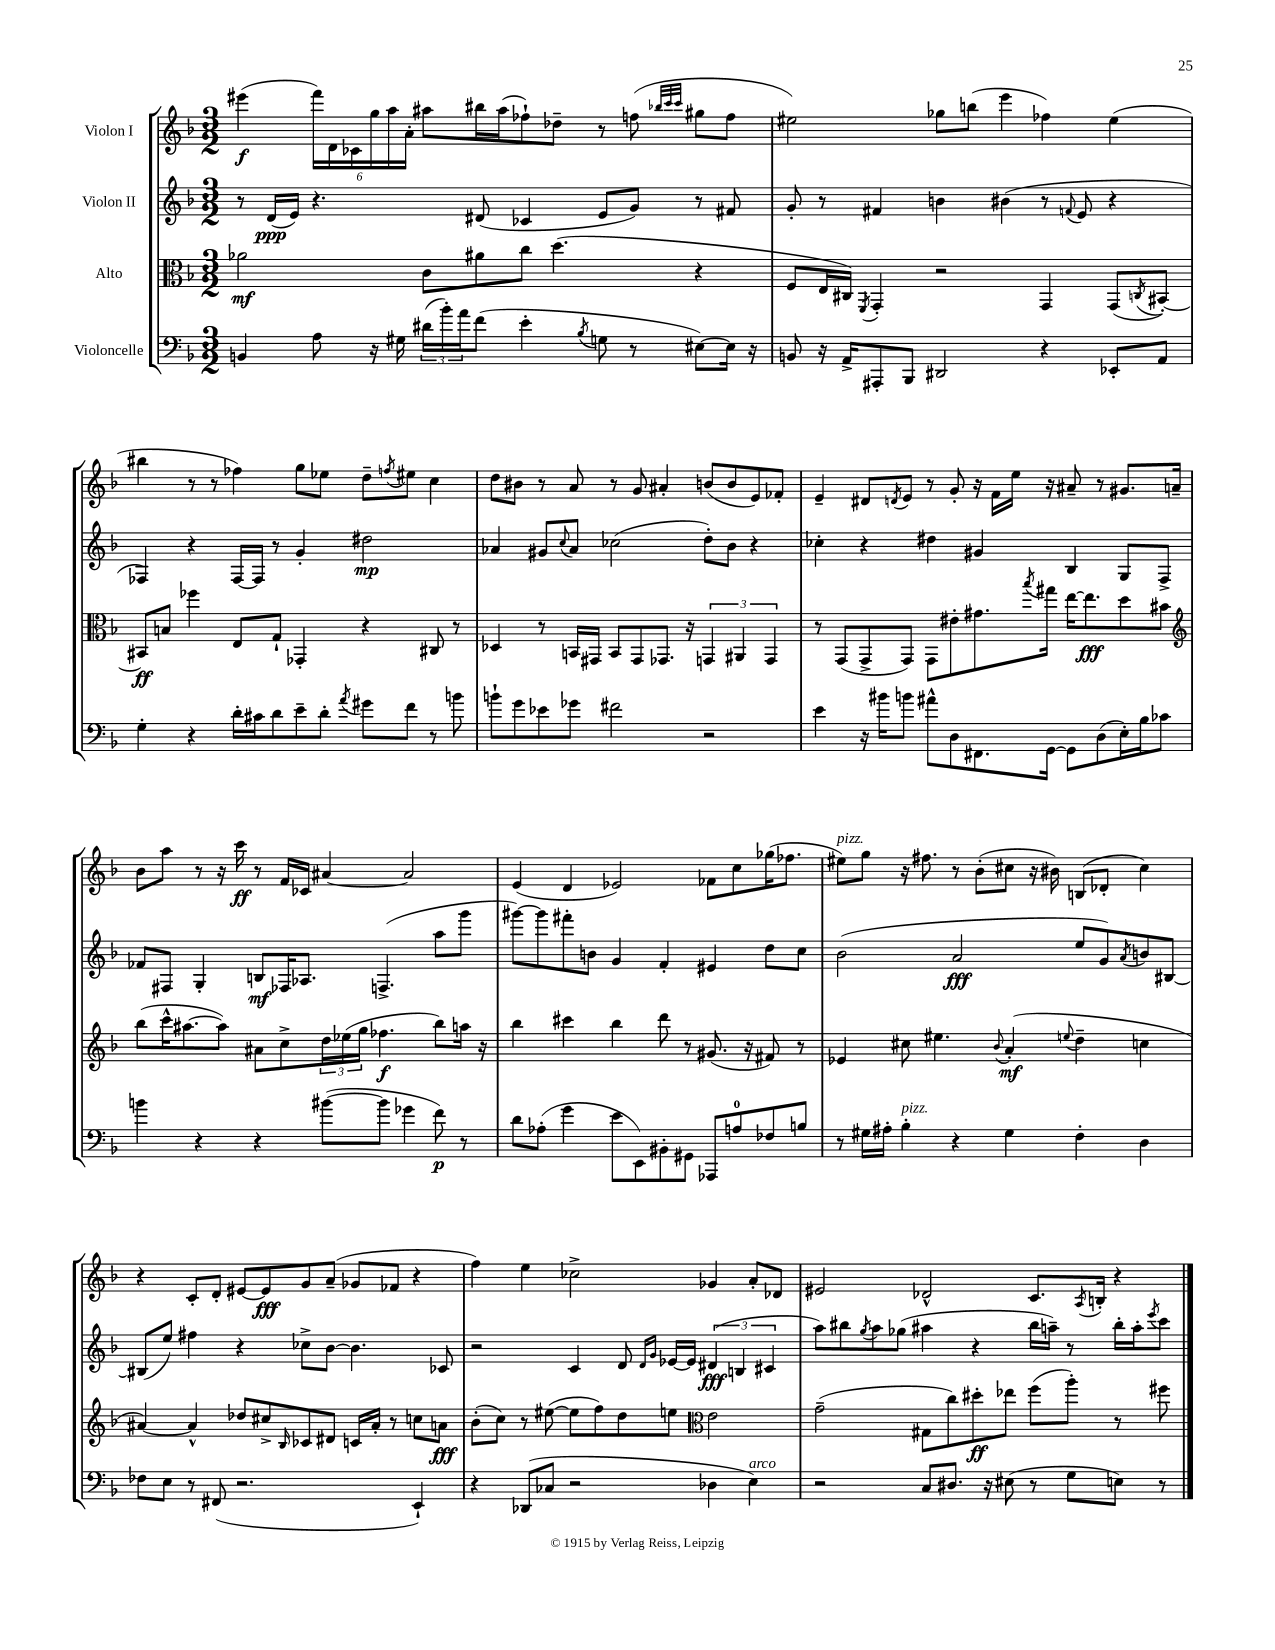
<<
\new StaffGroup <<
\new Staff = "s0" \with { instrumentName = "Violon I" } {
    \clef treble \key f \major \numericTimeSignature \time 3/2
    eis'''4\f( \tuplet 6/4 { f'''16) d'16 ces'16 g''16 a''16 a'16-. } ais''8 bis''16 ais''16( fes''8-!) des''8-- r8 f''8( \grace { bes''32 c'''32 c'''32 } gis''8 f''8 |
    eis''2) ges''8 b''8( e'''4 fes''4) eis''4( |
    bis''4 r8 r8 fes''4) g''8 ees''8 d''8-- \acciaccatura { f''8 } eis''8 c''4 |
    d''8 bis'8 r8 a'8 r8 g'8 ais'4-. b'8( b'8 e'8) fes'8-. |
    e'4-- dis'8 \acciaccatura { d'8 } e'8 r8 g'8-. r16 f'16 e''16 r16 ais'8-- r8 gis'8. a'16-- |
    bes'8 a''8 r8 r16 c'''16\ff r8 f'16 ces'16 ais'4~ ais'2 |
    e'4( d'4 ees'2) fes'8 c''8 ges''16( fes''8. |
    eis''8^\markup { \italic "pizz." }) g''8 r16 fis''8. r8 bes'8-.( cis''8 r16 bis'16) b8( des'8-. cis''4) |
    r4 c'8-. d'8-. eis'8~ eis'8\fff g'8 a'8--( ges'8 fes'8 r4 |
    f''4) e''4 ces''2-> ges'4 a'8-. des'8 |
    eis'2 des'2-^ c'8. \acciaccatura { a8 } b16-. r4 \bar "|." |
}
\new Staff = "s1" \with { instrumentName = "Violon II" } {
    \clef treble \key f \major \numericTimeSignature \time 3/2
    r8 d'16\ppp( e'16) r4. dis'8( ces'4 e'8 g'8) r8 fis'8 |
    g'8-. r8 fis'4 b'4 bis'4( r8 \appoggiatura { f'8 } e'8 r4 |
    fes4) r4 fes16~ fes16 r8 g'4-. dis''2\mp |
    aes'4 gis'8 \appoggiatura { c''8 } aes'8 ces''2( d''8-.) bes'8 r4 |
    ces''4-. r4 dis''4 gis'4 bes4 g8 f8-> |
    fes'8 fis8 g4-. b8\mf fes16 aes8. f4.->( a''8 g'''8 |
    gis'''8~) gis'''8 fis'''8-. b'8 g'4 f'4-. eis'4 d''8 c''8 |
    bes'2( a'2\fff e''8 g'8) \acciaccatura { a'8 } b'8 bis8~ |
    bis8( e''8) fis''4 r4 ces''8-> bes'8~ bes'4. ces'8 |
    r2 c'4 d'8 \grace { d'16 g'16 } ees'16~ ees'16 \tuplet 3/2 { dis'4\fff( b4 cis'4 } |
    a''8) bis''8 \acciaccatura { g''8 } a''8 ges''8( ais''4 r4 bis''16 a''16--) r8 bis''16-. a''16-. \acciaccatura { e'''8 } c'''8 \bar "|." |
}
\new Staff = "s2" \with { instrumentName = "Alto" } {
    \clef alto \key f \major \numericTimeSignature \time 3/2
    aes'2\mf c'8 ais'8 c''8 d''4.( r4 |
    f8 e16 cis16) \acciaccatura { f,8 } g,4-. r2 g,4 g,8( \acciaccatura { c8 } bis,8~-.) |
    bis,8\ff b8 fes''4 e8 g8-! ges,4-. r4 cis8 r8 |
    des4 r8 b,16 gis,16 b,8 gis,8 ges,8. r16 \tuplet 3/2 { g,4 ais,4 g,4 } |
    r8 g,8( g,8-> g,8) g,8 eis'8-. gis'8. \acciaccatura { bes''8 } gis''16 e''16~ e''8.\fff d''8 bis'8 |
    \clef treble bes''8( c'''16-^ ais''8.~ ais''8) ais'8 c''8-> \tuplet 3/2 { d''16 ees''16( g''16 } fes''4.\f bes''8) a''16 r16 |
    bes''4 cis'''4 bes''4 d'''8 r8 gis'8.( r16 fis'8) r8 |
    ees'4 cis''8 eis''4. \appoggiatura { bes'8 } a'4-.\mf( \appoggiatura { e''8 } d''4-- c''4 |
    ais'4~) ais'4-^ des''8 cis''8-> \grace { bes16 } ces'8 dis'8 c'16 ais'16-. r8 c''8 a'8\fff |
    bes'8-.( c''8) r8 eis''8~( eis''8 f''8) d''8 e''8 \clef alto e'2 |
    g'2--( gis8 c''8) dis''8-.\ff ees''8 f''8( a''8-.) r8 fis''8 \bar "|." |
}
\new Staff = "s3" \with { instrumentName = "Violoncelle" } {
    \clef bass \key f \major \numericTimeSignature \time 3/2
    b,4 a8 r16 gis16 \tuplet 3/2 { dis'16( bes'16-.) a'16 } f'8( e'4-. \acciaccatura { bes8 } g8 r8 eis8~) eis16 r16 |
    b,8 r16 a,16-> ais,,8-. bes,,8 dis,2 r4 ees,8-. a,8 |
    g4-. r4 d'16-. cis'16 d'8 e'8-- d'8-. \acciaccatura { a'8 } gis'8 f'8 r8 b'8 |
    b'8-! g'8 ees'8 ges'8 fis'2 r2 |
    e'4 r16 bis'16 b'8 ais'8-^ d8 fis,8. g,16~ g,8 d8( e16-.) bes16 ces'8 |
    b'4 r4 r4 bis'8~( bis'8 ges'4 f'8\p) r8 |
    d'8 aes8-.( g'4 e'8 e,8) bis,8-. gis,8 aes,,8 a8-0 fes8 b8 |
    r8 gis16 ais16-. bes4-.^\markup { \italic "pizz." } r4 gis4 f4-. d4 |
    fes8 e8 r8 fis,8( r2. e,4-!) |
    r4 des,8( ces8 r2 des4 e4^\markup { \italic "arco" }) |
    r2 c8 dis8. r16 eis8( r8 g8 e8) r8 \bar "|." |
}
>>
>>
\layout { \context { \Score \remove "Bar_number_engraver" } }
